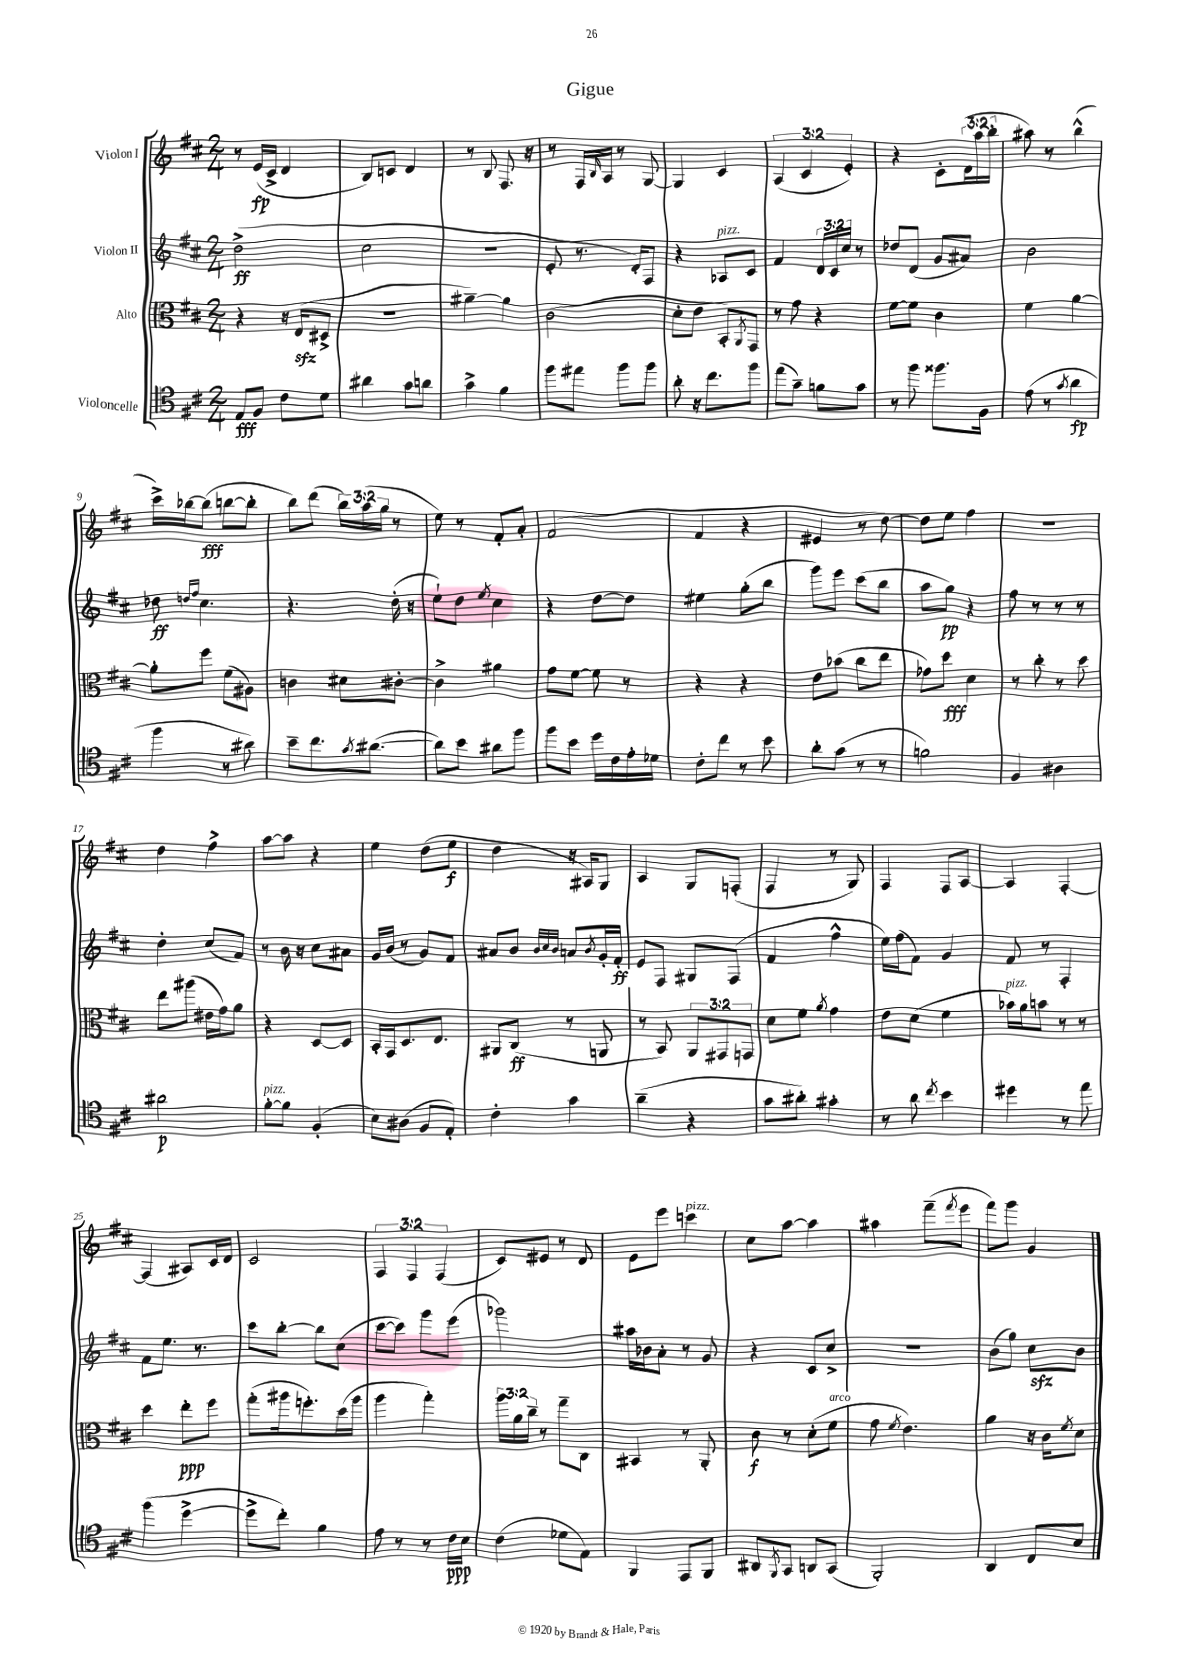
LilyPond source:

\header { title = "Gigue" }
<<
\new StaffGroup <<
\new Staff = "s0" \with { instrumentName = "Violon I" } {
    \clef treble \key d \major \numericTimeSignature \time 2/4 \override Staff.TupletNumber.text = #tuplet-number::calc-fraction-text
    r8 e'16\fp( cis'16-> d'4 |
    b8) c'8 d'4 |
    r8 b8 fis8. r16 |
    r8 fis16 \grace { b16 } a16 r8 g8~ |
    g4 cis'4 |
    \tuplet 3/2 { a4( cis'4 e'4-.) } |
    r4 cis'8-. \tuplet 3/2 { d'16( a''16 b''16-. } |
    ais''8) r8 b''4-^( |
    cis'''16->) bes''16~ bes''8\fff( b''8~ b''8-. |
    b''8) d'''8( \tuplet 3/2 { b''16) a''16( g''16 } r8 |
    e''8) r8 fis'8-. a'8-. |
    fis'2( |
    fis'4 r4 |
    eis'4 r8 d''8~) |
    d''8 e''8 fis''4 |
    R2 |
    d''4 fis''4-> |
    a''8~ a''8 r4 |
    e''4 d''8( e''8\f |
    d''4 r16 ais16) g8 |
    a4 g8 f8-.( |
    fis4 r8 g8) |
    fis4 fis8 a8~ |
    a4 fis4~-. |
    fis4( ais8) cis'16 d'16 |
    cis'2 |
    \tuplet 3/2 { fis4 fis4 fis4( } |
    cis'8) eis'8 r8 d'8 |
    e'8 e'''8 c'''4^\markup { \italic "pizz." } |
    cis''8 a''8~ a''4 |
    ais''4 fis'''8--( \acciaccatura { fis'''8 } e'''8 |
    fis'''8) g'''8 g'4 \bar "|." |
}
\new Staff = "s1" \with { instrumentName = "Violon II" } {
    \clef treble \key d \major \numericTimeSignature \time 2/4 \override Staff.TupletNumber.text = #tuplet-number::calc-fraction-text
    d''2->\ff( |
    cis''2 |
    R2 |
    e'8-. r8. d'16-.) fis8 |
    r4 aes8^\markup { \italic "pizz." } cis'8 |
    fis'4 \tuplet 3/2 { d'16 cis'16 cis''16 } r8 |
    des''8 d'8( g'8 ais'8) |
    b'2 |
    des''8\ff \grace { d''16 fis''16 } cis''4. |
    r4. d''16-.( r16 |
    e''8-!) d''8 \acciaccatura { e''8 } cis''4 |
    r4 d''8~ d''8 |
    eis''4 g''8-.( b''8 |
    g'''8) e'''8 cis'''8( b''8 |
    a''8 g''8\pp) r4 |
    fis''8 r8 r8 r8 |
    d''4-. cis''8( fis'8) |
    r8 b'16 r16 cis''8 ais'8 |
    g'16 b'16( r8 g'8) fis'8 |
    ais'8 b'8 \grace { b'32 cis''32 b'32 } a'8 \acciaccatura { b'8 } g'16-. fis'16-.\ff |
    e'8 fis8 gis8 fis8( |
    fis'4 fis''4-^ |
    e''16) fis''16( fis'8) g'4 |
    fis'8 r8 fis4-. |
    fis'8 e''8. r8. |
    cis'''8 b''8~-. b''8 cis''8( |
    cis'''8~ cis'''8) g'''8 e'''8( |
    ges'''2) |
    ais''16 bes'16 a'8-. r8 g'8 |
    r4 cis'8 cis''8-> |
    R2 |
    b'8( g''8) cis''8\sfz b'8 \bar "|." |
}
\new Staff = "s2" \with { instrumentName = "Alto" } {
    \clef alto \key d \major \numericTimeSignature \time 2/4 \override Staff.TupletNumber.text = #tuplet-number::calc-fraction-text
    r4 r16 e16\sfz( dis8-> |
    R2 |
    ais'4~--) ais'4 |
    cis'2( |
    d'8-. e'8 b,8-.) \acciaccatura { a,8 } g,8 |
    r8 g'8 r4 |
    fis'8~ fis'8 cis'4 |
    fis'4 a'4~ |
    a'8-. fis''8 fis'8( ais8) |
    c'4 dis'8 cis'8~-. |
    cis'4-> ais'4 |
    g'8 fis'8~ fis'8 r8 |
    r4 r4 |
    e'8 bes'8( cis''8 e''8 |
    ges'8) d''8\fff d'4 |
    r8 cis''8-. r8 d''8 |
    e''8 ais''8( eis'16 g'16) a'8 |
    r4 d8~ d8 |
    b,16-. g,16 d8. e8. |
    ais,8 cis8\ff( r8 a,8 |
    r8 b,8) \tuplet 3/2 { a,8 gis,8 g,8 } |
    d'8 fis'8 \acciaccatura { a'8 } g'4 |
    e'8 d'8( fis'4 |
    bes'16^\markup { \italic "pizz." }) a'16 b'8 r8 r8 |
    d''4 e''8-.\ppp fis''8 |
    g''8-.( ais''16 f''8.-.) d''16( ais''16 |
    a''4 g''4-.) |
    \tuplet 3/2 { a''16 a'16 cis''16-- } r8 g''8-- cis8 |
    bis,4 r8 a,8-. |
    cis'8\f r8 d'8-.( fis'8^\markup { \italic "arco" } |
    g'8 \acciaccatura { fis'8 } e'4.) |
    a'4 r16 cis'16 \acciaccatura { fis'8 } d'8 \bar "|." |
}
\new Staff = "s3" \with { instrumentName = "Violoncelle" } {
    \clef tenor \key d \major \numericTimeSignature \time 2/4
    e8\fff fis8 cis'8 d'8 |
    ais'4 g'8 a'8 |
    g'4-> fis'4 |
    fis''8 eis''8 fis''8 fis''8 |
    a'8-. r16 cis''8. fis''8 |
    e''8( g'8--) f'8 g'8 |
    r8 fis''8 fisis''8. fis16 |
    e'8( r8 \acciaccatura { g'8 } a'4\fp |
    fis''4 r8 ais'8) |
    b'8-- cis''8. \acciaccatura { g'8 } ais'8.~( |
    ais'8) b'8 ais'8 fis''8 |
    fis''8 b'8 d''16 cis'16 e'16-. des'16 |
    cis'8-. cis''8 r8 b'8 |
    a'8-. g'8( r8 r8 |
    f'2) |
    fis4 ais4 |
    ais'2\p |
    fis'8~-.^\markup { \italic "pizz." } fis'8 fis4-.( |
    b8) ais8( fis8 e8-.) |
    cis'4-. g'4 |
    a'4--( r4 |
    g'8 ais'8-.) gis'4-. |
    r8 a'8 \acciaccatura { cis''8 } b'4 |
    dis''4 r8 e''8 |
    fis''4( d''4~-> |
    d''8-> cis''8-.) fis'4 |
    e'8 r8 r8 cis'16\ppp b16 |
    cis'4( des'8 e8) |
    fis,4 e,8 fis,8 |
    ais,8 \acciaccatura { fis,8 } g,8 a,8 g,8( |
    fis,2-.) |
    a,4 cis8 b8 \bar "|." |
}
>>
>>
